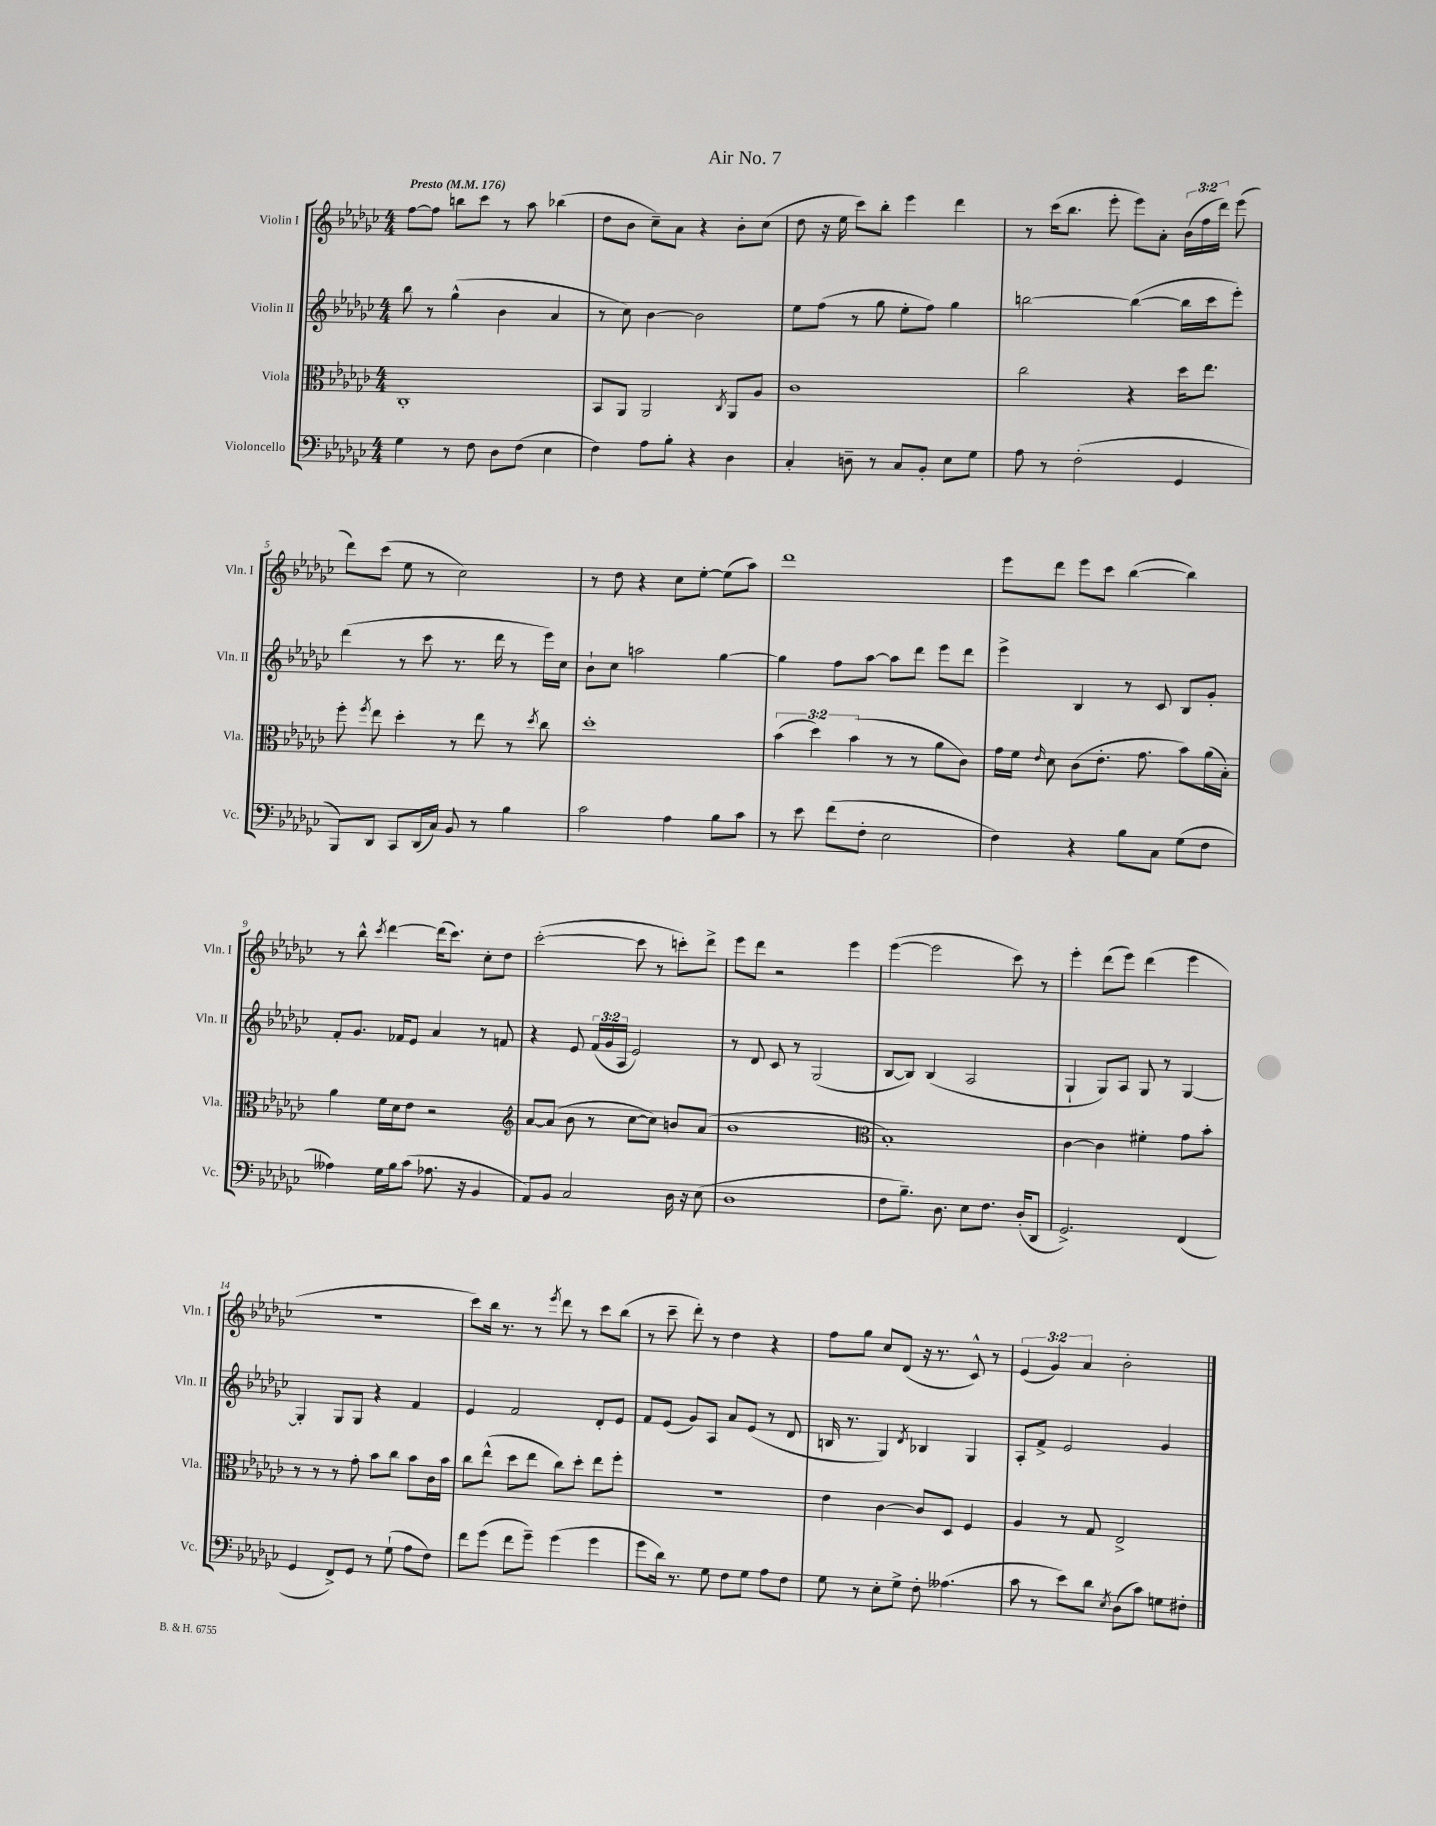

**kern	**kern	**kern	**kern
*staff4	*staff3	*staff2	*staff1
*clefF4	*clefC3	*clefG2	*clefG2
*k[b-e-a-d-g-c-]	*k[b-e-a-d-g-c-]	*k[b-e-a-d-g-c-]	*k[b-e-a-d-g-c-]
*M4/4	*M4/4	*M4/4	*M4/4
*MM176	*MM176	*MM176	*MM176
4G-	1C-'	8bb-	[8ff
.	.	8r	8ff]
8r	.	(4gg-^^	8bb
8F	.	.	8ccc-
8D-	.	4b-	8r
(8F	.	.	8aa-
4E-	.	4a-	(4bb-
=	=	=	=
4F)	8BB-	8r	8dd-
.	8AA-	8cc-)	8b-
8A-	2AA-	[4b-	8cc-~)
8B-'	.	.	8a-
4r	.	2b-]	4r
.	8qC-	.	.
4D-	8AA-	.	8b-'
.	8A-	.	(8cc-
=	=	=	=
4C-'	1c-	8ee-	8dd-
.	.	(8ff	16r
.	.	.	16ee-
8D~	.	8r	8ccc-)
8r	.	8gg-	8bb-'
8C-	.	8ee-'	4eee-
8BB-'	.	8ff)	.
8E-	.	4gg-	4ddd-
8G-	.	.	.
=	=	=	=
8A-	2cc-	[2bb	8r
8r	.	.	(16ccc-
.	.	.	8.bb-
(2F'	.	.	.
.	.	.	8eee-'
.	4r	(4bb_	8eee-)
.	.	.	8a-'
4GG-	16dd-	16bb]	(24b-
.	.	.	24ff
.	8.ee-	16ccc-	.
.	.	.	24ddd-)
.	.	8eee-')	(8eee-
=	=	=	=
8BBB-)	8ff'	(4ddd-	8ddd-)
.	8qff	.	.
8DD-	8ee-	.	(8ccc-
8CC-	4dd-'	8r	8ee-
(16DD-	.	8ccc-	8r
16C-)	.	.	.
8BB-	8r	8.r	2cc-)
8r	8ee-	.	.
.	.	16ddd-	.
4B-	8r	8r	.
.	8qdd-	.	.
.	8cc-	16eee-)	.
.	.	16cc-	.
=	=	=	=
2c-	1dd-'	8b-`	8r
.	.	8cc-	8dd-
.	.	2aa	4r
4A-	.	.	8cc-
.	.	.	[8ee-'
8B-	.	[4gg-	(8ee-]
8c-	.	.	8aa-)
=	=	=	=
8r	(6b-	4gg-]	1ddd-
8e-	.	.	.
.	6dd-)	.	.
(8f	.	8ff	.
.	(6b-	.	.
8F'	.	[8aa-	.
2E-	8r	8aa-]	.
.	8r	8ddd-	.
.	8a-	8eee-	.
.	8c-)	8ddd-	.
=	=	=	=
4F)	16g-	4eee-^	8eee-
.	16f	.	.
.	16qqe-	.	.
.	8d-	.	8ddd-
4r	(8c-	4B-	8eee-
.	8.e-'	.	8ccc-
8B-	.	8r	([4bb-
.	8.g-	.	.
8C-	.	8c-	.
(8G-	8b-)	8B-	4bb-])
8F	(16a-	8g-'	.
.	16B-')	.	.
=	=	=	=
4A--)	4a-	8f'	8r
.	.	8.g-	8bb-^^
.	.	.	8qccc-
16G-	16f	.	[4ddd-
16B-	16d-	16f-	.
(8c-	8e-	8e-	.
8.A-	2r	4a-	(16ddd-]
.	.	.	8.ccc-)
16r	.	.	.
4BB-	.	8r	8cc-'
.	.	8f	8dd-
=	=	=	=
*	*clefG2	*	*
8AA-)	[8a-	4r	([2ccc-'
8BB-	(8a-]	.	.
2C-	8b-	8e-	.
.	8r	(24f	.
.	.	24g-	.
.	.	24A-	.
.	[8cc-	2e-)	8ccc-]
.	8cc-])	.	8r
16D-	8b	.	8ccc')
16r	.	.	.
(8E-	(8a-	.	8ddd-^
=	=	=	=
1D-	1b-	8r	8eee-
.	.	8d-	8ddd-
.	.	8c-	2r
.	.	8r	.
.	.	(2G-	.
.	.	.	4eee-
=	=	=	=
*	*clefC3	*	*
8F	1B-')	[8B-	([4eee-
8.B-~)	.	8B-])	.
.	.	(4B-	2eee-]
8.D-	.	.	.
8E-	.	2A-	.
8.F	.	.	.
.	.	.	8ccc-)
(16D-'	.	.	.
8DD-	.	.	8r
=	=	=	=
2.GG-^)	[4c-	4G-`	4eee-'
.	4c-]	8G-)	(8ddd-
.	.	8A-	8eee-)
.	4f#'	8G-	(4ddd-
.	.	8r	.
(4FF	8g-	[4G-	4eee-
.	8b-'	.	.
=	=	=	=
4GG-	8r	4G-']	1r
.	8r	.	.
8FF^)	8r	8G-	.
8GG-	8g-'	8G-	.
8r	8b-	4r	.
(8G-`	8cc-	.	.
8A-	8b-	4f	.
8F)	16c-	.	.
.	16b-	.	.
=	=	=	=
8f	8cc-	4e-	8ccc-)
(8g-	(8ee-^^	.	16bb-
.	.	.	8.r
8f	8dd-	2f	.
8g-~)	8ee-	.	8r
.	.	.	8qeee-
(4g-	8cc-)	.	8ddd-
.	8dd-'	.	8r
4g-	8ee-	8d-'	8ccc-
.	8ff'	8e-	(8bb-
=	=	=	=
8g-	1r	8f	8r
16d-)	.	(8e-	8ccc-~
8.r	.	.	.
.	.	8g-)	8ddd-')
8G-	.	8A-	8r
8F	.	8a-	4dd-
8G-	.	(8e-	.
8A-	.	8r	4r
8F	.	8d-	.
=	=	=	=
8G-	4e-	16B	8ff
.	.	8.r	.
8r	.	.	8gg-
8E-'	[4c-	4G-)	8cc-
8G-^	.	.	(8d-
.	.	8qd-	.
8F'	8c-]	4B-	16r
.	.	.	8.r
(4.A--	8D-	.	.
.	4F	4G-	8c-^^)
.	.	.	8r
=	=	=	=
8c-	4A-	8A-'	(6e-
8r	.	8f^	.
.	.	.	6g-)
8e-)	8r	2e-	.
.	.	.	6a-
8d-	8G-	.	.
8qE-	.	.	.
(8D-	2E-^	.	2b-'
8c-)	.	.	.
8G	.	4g-	.
8F#'	.	.	.
==	==	==	==
*-	*-	*-	*-
